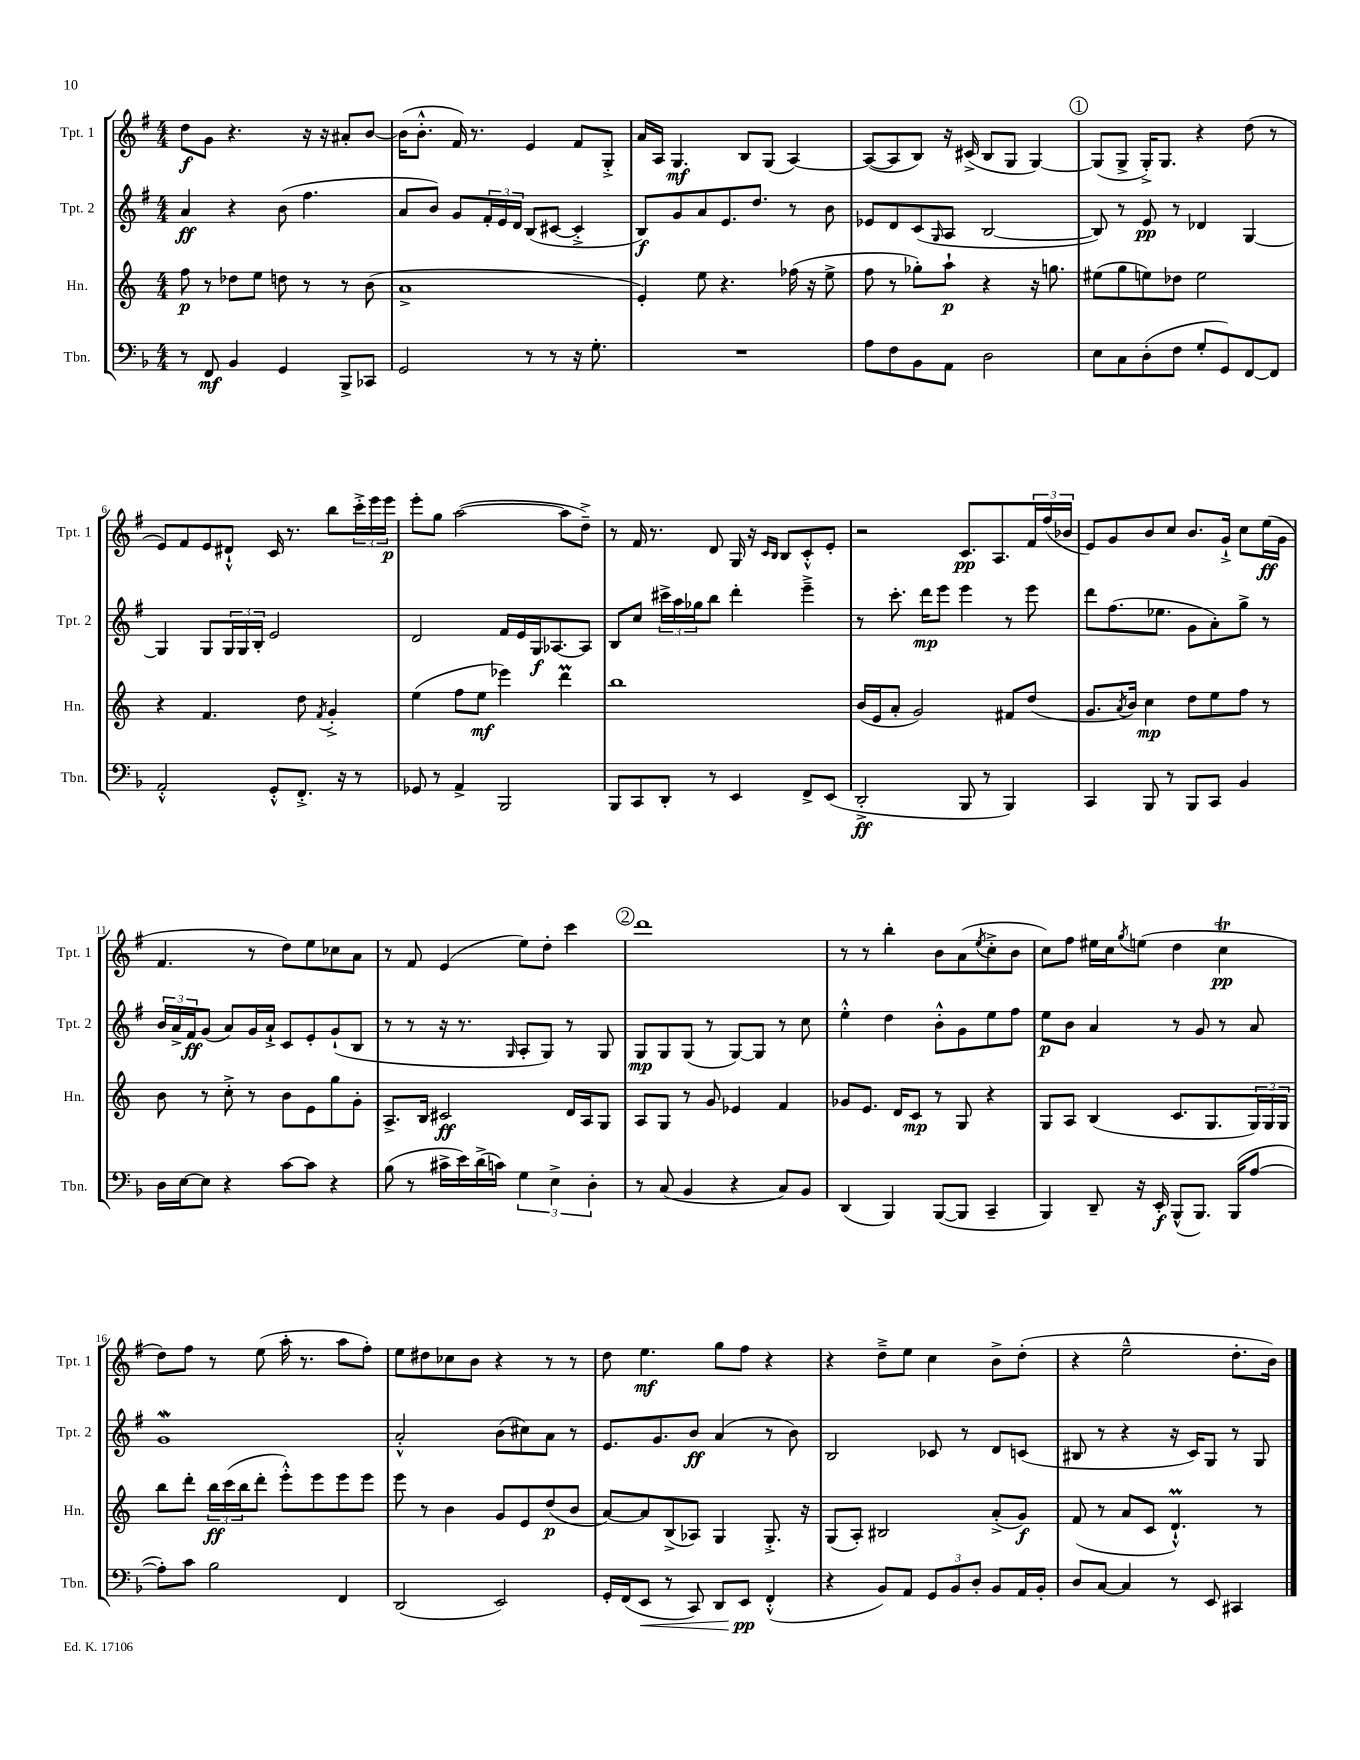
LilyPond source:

<<
\new StaffGroup <<
\new Staff = "s0" \with { instrumentName = "Tpt. 1" shortInstrumentName = "Tpt. 1" } {
    \clef treble \key g \major \numericTimeSignature \time 4/4
    d''8\f g'8 r4. r16 r16 ais'8-. b'8~ |
    b'16( b'8.-.-^ fis'16) r8. e'4 fis'8 g8-.-> |
    a'16 a16 g4.\mf b8 g8( a4~) |
    a8~( a8 b8) r16 cis'16->( b8 g8 g4~) |
    \mark \markup { \circle "1" } g8( g8-> g16-.->) g8. r4 d''8( r8 |
    e'8) fis'8 e'8 dis'8-!-^ c'16 r8. b''8 \tuplet 3/2 { c'''16-.-> e'''16 e'''16\p } |
    e'''8-. g''8 a''2~( a''8 d''8--->) |
    r8 fis'16 r8. d'8 g16 r16 \grace { c'16 b16 } b8 c'8-.-^ e'8-. |
    r2 c'8.\pp a8. \tuplet 3/2 { fis'16 fis''16( bes'16 } |
    e'8) g'8 b'8 c''8 b'8. g'16-!-> c''8 e''16\ff( g'16 |
    fis'4. r8 d''8) e''8 ces''8 a'8 |
    r8 fis'8 e'4( e''8) d''8-. c'''4 |
    \mark \markup { \circle "2" } d'''1 |
    r8 r8 b''4-. b'8 a'8( \acciaccatura { e''8 } c''8-.-> b'8 |
    c''8) fis''8 eis''16 c''16 \acciaccatura { g''8 } e''8( d''4 c''4\trill\pp |
    d''8) fis''8 r8 e''8( a''16-. r8. a''8 fis''8-.) |
    e''8 dis''8 ces''8 b'8 r4 r8 r8 |
    d''8 e''4.\mf g''8 fis''8 r4 |
    r4 d''8---> e''8 c''4 b'8-> d''8-.( |
    r4 e''2---^ d''8.-. b'16) \bar "|." |
}
\new Staff = "s1" \with { instrumentName = "Tpt. 2" shortInstrumentName = "Tpt. 2" } {
    \clef treble \key g \major \numericTimeSignature \time 4/4
    a'4\ff r4 b'8( fis''4. |
    a'8 b'8) g'8 \tuplet 3/2 { fis'16-. e'16 d'16 } b8( cis'8~ cis'4-.-> |
    b8\f) g'8 a'8 e'8. d''8. r8 b'8 |
    ees'8 d'8 c'8( \grace { g16 } a8 b2~ |
    \mark \markup { \circle "1" } b8) r8 e'8\pp r8 des'4 g4~ |
    g4 g8 \tuplet 3/2 { g16 g16 b16-. } e'2 |
    d'2 fis'16 e'16 g16\f aes8.~ aes8 |
    b8 c''8 \tuplet 3/2 { cis'''16-> a''16 ges''16 } b''8 d'''4-. e'''4---> |
    r8 c'''8.-. d'''16\mp e'''8 e'''4 r8 e'''8 |
    d'''8 fis''8.( ees''8. g'8 a'8-.) g''8-> r8 |
    \tuplet 3/2 { b'16 a'16-> fis'16\ff } g'8( a'8) g'16 a'16-!-> c'8 e'8-. g'8-!( b8 |
    r8 r8 r16 r8. \grace { g16 } a8-. g8) r8 g8 |
    \mark \markup { \circle "2" } g8\mp g8 g8( r8 g8~) g8 r8 c''8 |
    e''4-.-^ d''4 b'8-.-^ g'8 e''8 fis''8 |
    e''8\p b'8 a'4 r8 g'8 r8 a'8 |
    g'1\mordent |
    a'2-.-^ b'8( cis''8) a'8 r8 |
    e'8. g'8. b'8\ff a'4( r8 b'8) |
    b2 ces'8 r8 d'8 c'8( |
    bis8 r8 r4 r16 c'16) g8 r8 g8 \bar "|." |
}
\new Staff = "s2" \with { instrumentName = "Hn." shortInstrumentName = "Hn." } {
    \clef treble \key c \major \numericTimeSignature \time 4/4
    f''8\p r8 des''8 e''8 d''8 r8 r8 b'8( |
    a'1-> |
    e'4-.) e''8 r4. fes''16( r16 e''8-> |
    f''8 r8 ges''8-.) a''8-!\p r4 r16 g''8. |
    \mark \markup { \circle "1" } eis''8( g''8 e''8) des''8 e''2 |
    r4 f'4. d''8 \acciaccatura { f'8 } g'4-.-> |
    e''4( f''8 e''8\mf ees'''4) d'''4\prall |
    b''1 |
    b'16( e'16 a'8-. g'2) fis'8 d''8( |
    g'8. \acciaccatura { a'8 } b'16) c''4\mp d''8 e''8 f''8 r8 |
    b'8 r8 c''8-.-> r8 b'8 e'8 g''8 g'8-. |
    a8.-> b16 cis'2\ff d'16 a16 g8 |
    \mark \markup { \circle "2" } a8 g8 r8 g'8 ees'4 f'4 |
    ges'8 e'8. d'16 c'8\mp r8 g8 r4 |
    g8 a8 b4( c'8. g8. \tuplet 3/2 { g16) g16 g16 } |
    b''8 d'''8-. \tuplet 3/2 { b''16\ff c'''16( b''16 } d'''8-. e'''8-.-^) e'''8 e'''8 e'''8 |
    e'''8 r8 b'4 g'8 e'8 d''8\p( b'8 |
    a'8~) a'8 b8->( aes8) g4 g8.-.-> r16 |
    g8( a8-.) bis2 a'8-.->( g'8\f) |
    f'8( r8 a'8 c'8 d'4.-!-^\prall) r8 \bar "|." |
}
\new Staff = "s3" \with { instrumentName = "Tbn." shortInstrumentName = "Tbn." } {
    \clef bass \key f \major \numericTimeSignature \time 4/4
    r8 f,8\mf bes,4 g,4 bes,,8-> ces,8 |
    g,2 r8 r8 r16 g8.-. |
    R1 |
    a8 f8 bes,8 a,8 d2 |
    \mark \markup { \circle "1" } e8 c8 d8-.( f8 g8-. g,8) f,8~ f,8 |
    a,2-.-^ g,8-.-^ f,8.-.-> r16 r8 |
    ges,8 r8 a,4-> bes,,2 |
    bes,,8 c,8 d,8-. r8 e,4 f,8-> e,8( |
    d,2-.->\ff bes,,8 r8 bes,,4) |
    c,4 bes,,8 r8 bes,,8 c,8 bes,4 |
    d16 e16~ e8 r4 c'8~ c'8 r4 |
    bes8( r8 cis'16-> e'16) d'16->( c'16) \tuplet 3/2 { g4 e4-> d4-. } |
    \mark \markup { \circle "2" } r8 c8( bes,4 r4 c8) bes,8 |
    d,4( bes,,4) bes,,8~( bes,,8 c,4-- |
    bes,,4) d,8-- r16 e,16-.\f bes,,8-^( bes,,8.) bes,,16( a8~ |
    a8-.) c'8 bes2 f,4 |
    d,2( e,2) |
    g,16-. f,16( e,8\< r8 c,8) d,8 e,8\pp\! f,4-.-^( |
    r4 bes,8) a,8 \tuplet 3/2 { g,8 bes,8 d8-. } bes,8 a,16 bes,16-. |
    d8 c8~ c4 r8 e,8 cis,4 \bar "|." |
}
>>
>>
